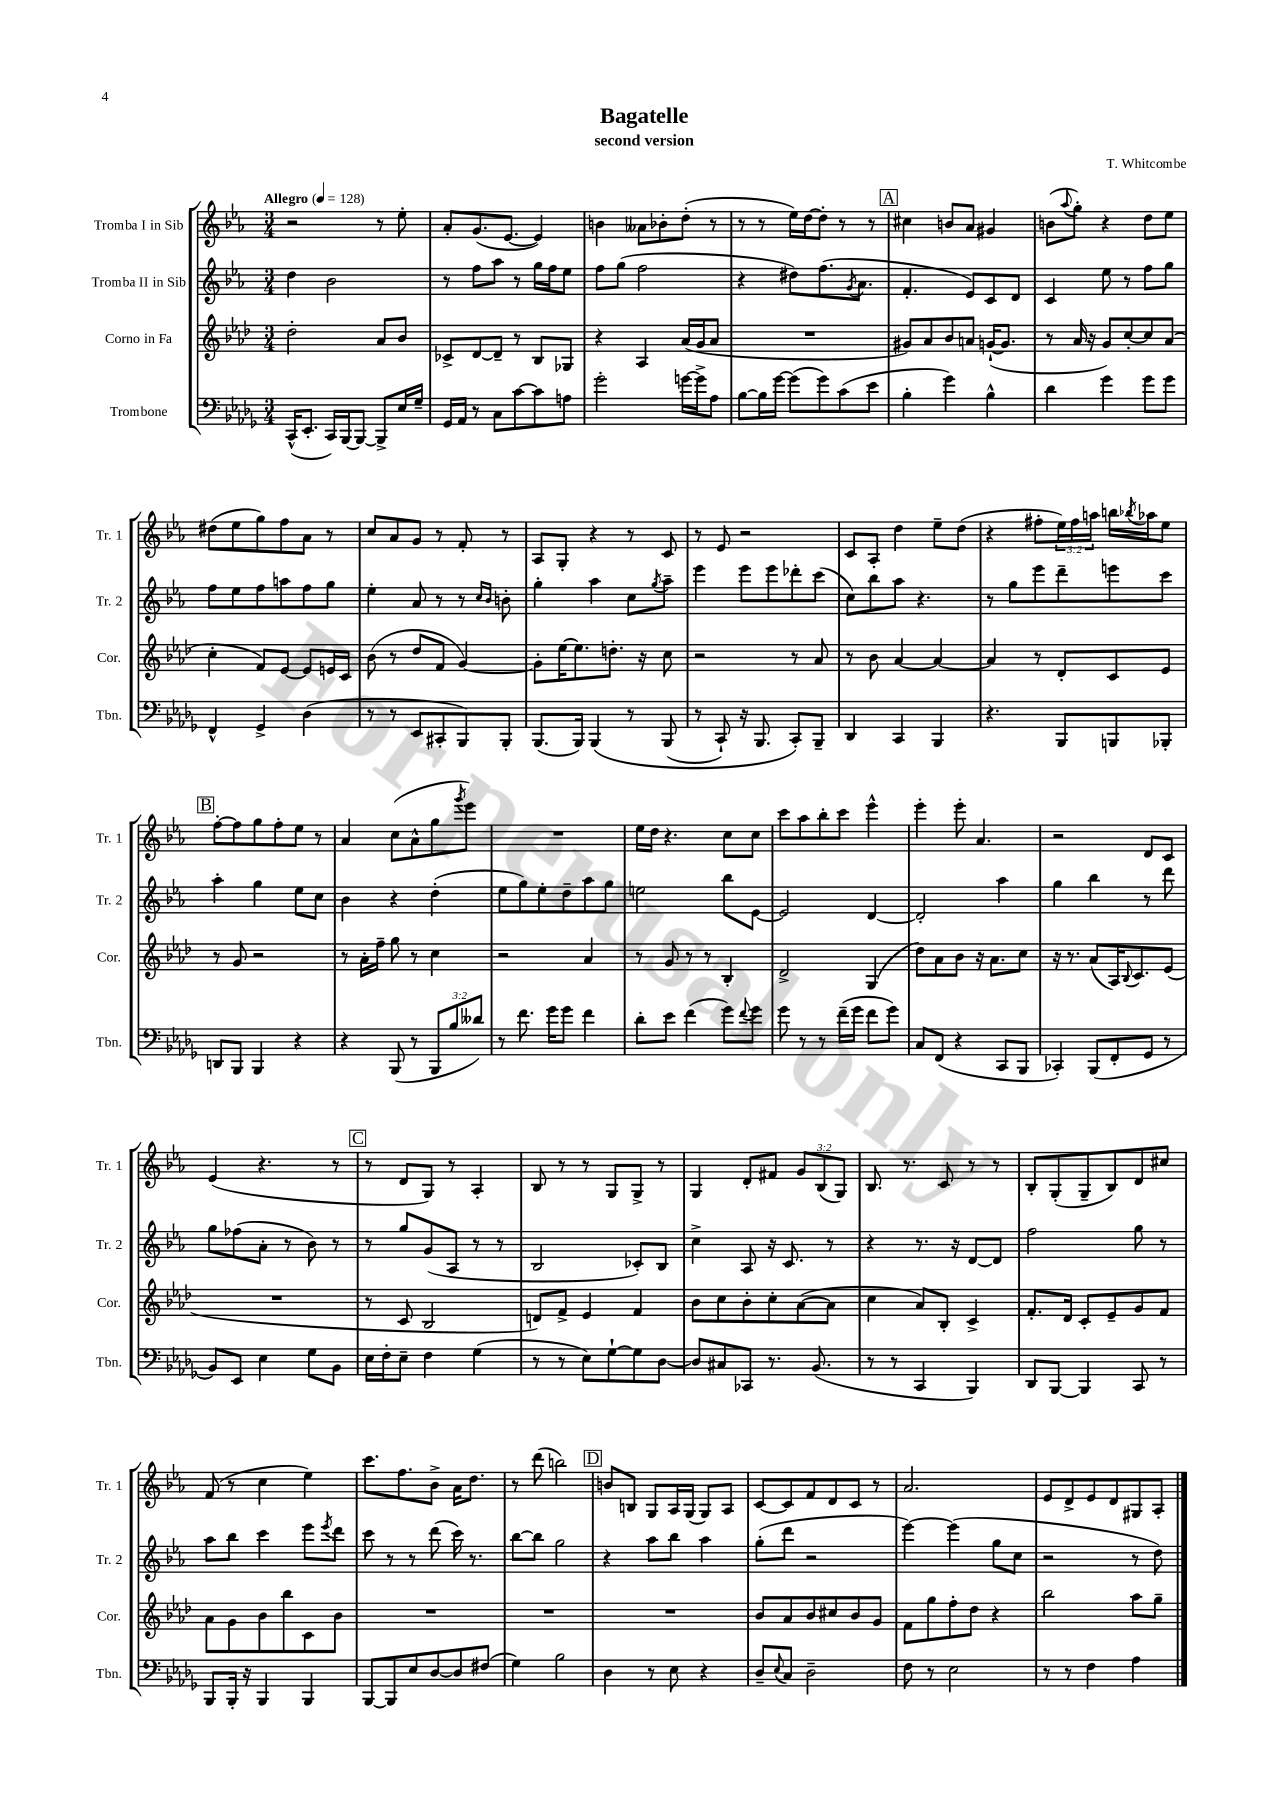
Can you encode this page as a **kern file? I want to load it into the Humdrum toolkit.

**kern	**kern	**kern	**kern
*staff4	*staff3	*staff2	*staff1
*clefF4	*clefG2	*clefG2	*clefG2
*k[b-e-a-d-g-]	*k[b-e-a-d-]	*k[b-e-a-]	*k[b-e-a-]
*M3/4	*M3/4	*M3/4	*M3/4
*MM128	*MM128	*MM128	*MM128
(16CC^^/LK	2dd-'\	4dd\	2r
8.EE-'/J	.	.	.
16CC/LL)	.	2b-\	.
[16BBB-/J	.	.	.
8BBB-/_J	.	.	.
8BBB-^/]L	8a-/L	.	8r
16E-/L	8b-/J	.	8ee-'\
16G-~/JJ	.	.	.
=	=	=	=
16GG-/LL	8c-^/L	8r	8a-'/L
16AA-/JJ	.	.	.
8r	[8d-/	8ff\L	(8.g/
8C\L	8d-~/]J	8aa-\J	.
.	.	.	[8.e-/J
[8c\	8r	8r	.
8c\]	8B-/L	16gg\LL	4e-/])
.	.	16ff\J	.
8A\J	8G-/J	8ee-\J	.
=	=	=	=
2g-'\	4r	8ff\L	4b\
.	.	(8gg\J	.
.	4A-/	2ff\	8a--\L
.	.	.	8b-'\
[16g\LL	(16a-/LL	.	(8dd'\J
16g^\]J	16g/J	.	.
8A-\J	8a-/J	.	8r
=	=	=	=
[8B-\L	2.r	4r	8r
16B-\]L	.	.	8r
[16g-\JJ	.	.	.
(8g-\]L	.	8dd#\L)	16ee-\LL)
.	.	.	[16dd\J
8g-\)	.	(8.ff\	8dd'\]J
(8c\	.	.	8r
.	.	8qg/	.
.	.	8.a-\J	.
8e-\J	.	.	8r
=	=	=	=
4B-'\	8g#/L)	4.f'/	4cc#\
.	8a-/	.	.
4g-\)	8b-/	.	8b/L
.	8a/J	8e-/L)	8a-/J
4B-^^\	([16g`/LK	8c/	4g#/
.	8.g/]J	.	.
.	.	8d/J	.
=	=	=	=
4d-\	8r	4c/	(8b\L
.	.	.	8qqaa-/
.	16a-/	.	8gg'\J)
.	16r	.	.
4g-\	8g/L)	8ee-\	4r
.	[8cc'/	8r	.
8g-\L	8cc/]	8ff\L	8dd\L
8g-\J	(8a-/J	8gg\J	8ee-\J
=	=	=	=
4FF^^/	4cc'\	8ff\L	(8dd#\L
.	.	8ee-\	8ee-\
4GG-^/	8f/L)	8ff\	8gg\)
.	[8e-/J	8aa\	8ff\
(4D-\	8e-/]L	8ff\	8a-\J
.	16e/L	8gg\J	8r
.	16c/JJ	.	.
=	=	=	=
8r	(8b-\	4ee-'\	8cc/L
8r	8r	.	8a-/
8EE-/L	8dd-/L	8a-/	8g/J
8CC#'/	8f/J	8r	8r
8BBB-/)	[4g/)	8r	8f'/
.	.	16qqcc/LL	.
.	.	16qqb-/JJ	.
8BBB-'/J	.	8b'\	8r
=	=	=	=
(8.BBB-/L	8g'\]L	4gg'\	8A-/L
.	[16ee-\K	.	8G'/J
16BBB-/Jk)	8.ee-\]	.	.
&(4BBB-/	.	4aa-\	4r
.	8.dd'\J	.	.
8r	.	8cc\L	8r
.	16r	.	.
.	.	8qgg/	.
(8BBB-/	8cc\	8aa-~\J	8c/
=	=	=	=
8r	2r	4eee-\	8r
8CC`/)	.	.	8e-/
16r	.	8eee-\L	2r
8.BBB-/	.	.	.
.	.	8eee-\	.
8CC'/L&)	8r	8ddd-'\	.
8BBB-~/J	8a-/	(8ccc\J	.
=	=	=	=
4DD-/	8r	8cc\L)	8c/L
.	8b-\	8bb-\	8A-'/J
4CC/	[4a-/	8aa-\J	4dd\
.	.	4.r	.
4BBB-/	4a-/_	.	8ee-~\L
.	.	.	(8dd\J
=	=	=	=
4.r	4a-/]	8r	4r
.	.	8gg\L	.
.	8r	8eee-\	8ff#'\L
8BBB-/L	8d-'/L	8ddd~\	24ee-\L)
.	.	.	24ff#\
.	.	.	24aa\JJ
8BBB/	8c/	8eee\	16bb\LL
.	.	.	8qbb-/
.	.	.	16aa-\J
8BBB-'/J	8e-/J	8ccc\J	8ee-\J
=	=	=	=
8DD/L	8r	4aa-'\	[8ff'\L
8BBB-/J	8g/	.	8ff\]
4BBB-/	2r	4gg\	8gg\
.	.	.	8ff'\
4r	.	8ee-\L	8ee-\J
.	.	8cc\J	8r
=	=	=	=
4r	8r	4b-\	4a-/
.	16a-'\LL	.	.
.	16ff~\JJ	.	.
(8BBB-/	8gg\	4r	(8cc\L
8r	8r	.	8a-^^\
12BBB-/L	4cc\	(4dd'\	8gg\
12B-/	.	.	.
.	.	.	8qggg/
.	.	.	8eee-\J)
12d--/J)	.	.	.
=	=	=	=
8r	2r	8ee-\L	2.r
8.f\	.	8gg\)	.
.	.	8ee-'\	.
16g-\LK	.	.	.
8g-\J	.	8dd~\	.
4f\	4a-/	8aa-\	.
.	.	8gg\J	.
=	=	=	=
8d-'\L	8r	2ee\	16ee-\LL
.	.	.	16dd\JJ
8e-\J	8g/	.	4.r
(4f\	8r	.	.
.	8r	.	.
8g-\L)	4B-'/	8bb-\L	8cc\L
8qqf/	.	.	.
8g-\J	.	[8e-\J	8cc\J
=	=	=	=
8g-\	2d-^/	2e-/]	8ccc\L
8r	.	.	8aa-\
8r	.	.	8bb-'\
(16f~\LL	.	.	8ccc\J
16g-\JJ	.	.	.
8f\L	(4G/	[4d/	4eee-^^\
8g-\J)	.	.	.
=	=	=	=
8C/L	8dd-\L)	2d'/]	4eee-'\
(8FF/J	8a-\	.	.
4r	8b-\J	.	8eee-'\
.	16r	.	4.a-/
.	8.a-\L	.	.
8CC/L	.	4aa-\	.
8BBB-/J	8cc\J	.	.
=	=	=	=
4CC-'/)	16r	4gg\	2r
.	8.r	.	.
(8BBB-/L	(8a-/L	4bb-\	.
8FF'/	16A-/K)	.	.
.	8qqB-/	.	.
.	8.c/	.	.
8GG-/J	.	8r	8d/L
8r	(8e-/J	8ddd\	8c/J
=	=	=	=
8BB-/L)	2.r	8gg\L	(4e-/
8EE-/J	.	(8ff-\	.
4E-\	.	8a-'\J	4.r
.	.	8r	.
8G-\L	.	8b-\)	.
8BB-\J	.	8r	8r
=	=	=	=
16E-\LL	8r	8r	8r
16F'\J	.	.	.
8E-~\J	8c/	8gg/L	8d/L
4F\	2B-/	(8g/	8G/J)
.	.	8A-/J	8r
(4G-\	.	8r	4A-'/
.	.	8r	.
=	=	=	=
8r	8d/L)	2B-/	8B-/
8r	8f^/J	.	8r
8E-\L)	4e-/	.	8r
[8G-`\	.	.	8G/L
8G-\]	4f/	8c-'/L)	8G^/J
[8D-\J	.	8B-/J	8r
=	=	=	=
8D-/]L	8b-\L	4cc^\	4G/
8C#/	8cc\	.	.
8CC-/J	8b-'\	8A-/	8d'/L
8.r	8cc'\	16r	8f#/J
.	.	8.c/	.
.	([8a-\	.	12g/L
(8.BB-/	.	.	.
.	.	.	(12B-/
.	8a-\]J	8r	.
.	.	.	12G/J)
=	=	=	=
8r	4cc\	4r	8.B-/
8r	.	.	.
.	.	.	8.r
4CC/	8a-/L)	8.r	.
.	8B-'/J	.	8c/
.	.	16r	.
4BBB-/)	4c^/	[8d/L	8r
.	.	8d/]J	8r
=	=	=	=
8DD-/L	8.f'/L	2ff\	8B-'/L
[8BBB-/J	.	.	(8G'/
.	16d-/Jk	.	.
4BBB-/]	8c'/L	.	8G~/
.	8e-~/	.	8B-/)
8CC/	8g/	8gg\	8d/
8r	8f/J	8r	8cc#/J
=	=	=	=
8BBB-/L	8a-\L	8aa-\L	(8f/
16BBB-'/Jk	8g\	8bb-\J	8r
16r	.	.	.
4BBB-/	8b-\	4ccc\	4cc\
.	8bb-\	.	.
4BBB-/	8c\	8eee-\L	4ee-\)
.	.	8qeee-/	.
.	8b-\J	8ddd\J	.
=	=	=	=
[8BBB-/L	2.r	8ccc\	8.ccc\L
8BBB-/]	.	8r	.
.	.	.	8.ff\
8E-/	.	8r	.
[8D-/	.	(8ddd\	8b-^\J
8D-/]	.	16ccc\)	16a-\LK
.	.	8.r	8.dd\J
(8F#/J	.	.	.
=	=	=	=
4G-\)	2.r	[8bb-\L	8r
.	.	8bb-\]J	(8ddd\
2B-\	.	2gg\	2bb\)
=	=	=	=
4D-\	2.r	4r	8b/L
.	.	.	8B/J
8r	.	8aa-\L	8G/L
8E-\	.	8bb-\J	16A-/L
.	.	.	(16G/JJ
4r	.	4aa-\	8G/L)
.	.	.	8A-/J
=	=	=	=
8D-~/L	8b-/L	(8gg'\L	[8c/L
8qqE-/	.	.	.
8C/J	8a-/	8ddd\J	8c/]
2D-~\	8b-/	2r	8f/
.	8cc#/	.	8d/
.	8b-/	.	8c/J
.	8g/J	.	8r
=	=	=	=
8F\	8f\L	[4eee-\)	2.a-/
8r	8gg\	.	.
2E-\	8ff'\	(4eee-\]	.
.	8dd-\J	.	.
.	4r	8gg\L	.
.	.	8cc\J	.
=	=	=	=
8r	2bb-\	2r	8e-/L
8r	.	.	8d^/
4F\	.	.	8e-/
.	.	.	8d/
4A-\	8aa-\L	8r	8G#/
.	8gg~\J	8dd\)	8A-'/J
==	==	==	==
*-	*-	*-	*-
